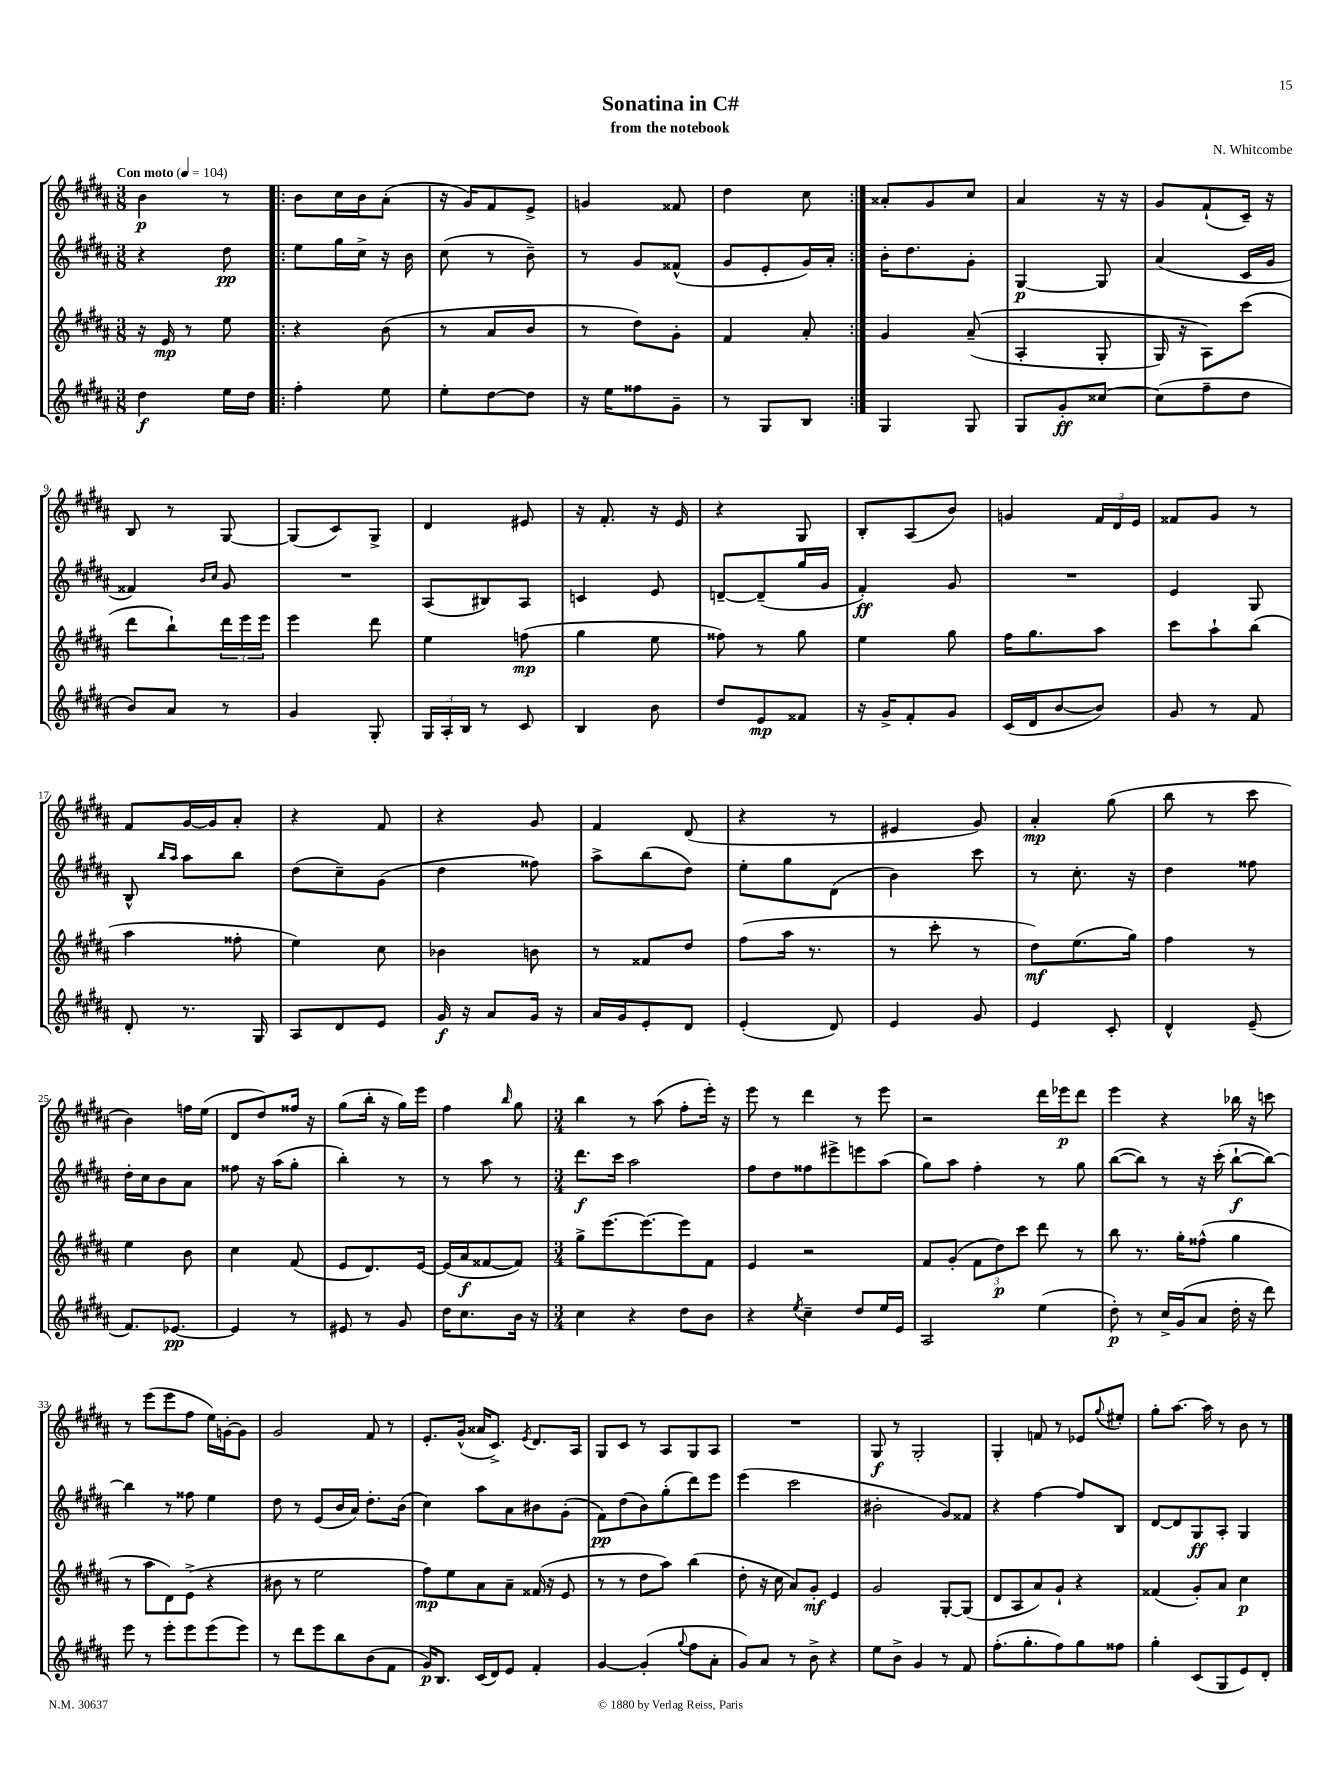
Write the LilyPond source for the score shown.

\header { title = "Sonatina in C#" composer = "N. Whitcombe" subtitle = "from the notebook" }
<<
\new StaffGroup <<
\new Staff = "s0" {
    \clef treble \key b \major \numericTimeSignature \time 3/8 \tempo "Con moto" 4 = 104
    b'4\p r8 |
    \repeat volta 2 { b'8 cis''16 b'16 ais'8-.( |
    r16 gis'16) fis'8 e'8-> |
    g'4 fisis'8 |
    dis''4 cis''8 | }
    aisis'8-. gis'8 cis''8 |
    ais'4 r16 r16 |
    gis'8 fis'8-!( cis'16--) r16 |
    b8 r8 gis8~ |
    gis8( cis'8) gis8-> |
    dis'4 eis'8 |
    r16 fis'8.-. r16 e'16 |
    r4 gis8 |
    b8-. ais8( b'8) |
    g'4 \tuplet 3/2 { fis'16 dis'16 e'16 } |
    fisis'8 gis'8 r8 |
    fis'8 gis'16~ gis'16 ais'8-. |
    r4 fis'8 |
    r4 gis'8 |
    fis'4 dis'8( |
    r4 r8 |
    eis'4 gis'8) |
    ais'4-.\mp gis''8( |
    b''8 r8 cis'''8 |
    b'4) f''16 e''16( |
    dis'8 dis''8) fisis''16 r16 |
    gis''8( b''16-. r16 gis''16) e'''16 |
    fis''4 \grace { b''16 } gis''8 |
    \numericTimeSignature \time 3/4 b''4 r8 ais''8( fis''8-. e'''16-.) r16 |
    e'''8 r8 dis'''4 r8 e'''8 |
    r2 dis'''16 ees'''16\p dis'''8 |
    e'''4 r4 bes''16 r16 c'''8 |
    r8 e'''8( e'''8 fis''8 e''16) g'16~-. g'8 |
    gis'2 fis'8 r8 |
    e'8.-. gis'16-^( aisis'16 cis'8.->) \acciaccatura { e'8 } dis'8. ais16 |
    gis8 cis'8 r8 ais8 gis8 ais8 |
    R2. |
    gis8\f r8 gis2-. |
    gis4-. f'8 r8 ees'8 \appoggiatura { gis''8 } eis''8-. |
    gis''8-. ais''8.~ ais''16 r8 b'8 r8 \bar "|." |
}
\new Staff = "s1" {
    \clef treble \key b \major \numericTimeSignature \time 3/8
    r4 dis''8\pp |
    \repeat volta 2 { e''8 gis''16 cis''16-> r16 b'16 |
    cis''8( r8 b'8--) |
    r8 gis'8 fisis'8-^( |
    gis'8 e'8-. gis'16) ais'16-. | }
    b'16-. dis''8. gis'8-. |
    gis4~\p gis8 |
    ais'4( cis'16 gis'16 |
    fisis'4) \grace { b'16 cis''16 } gis'8 |
    R4. |
    ais8( bis8) ais8 |
    c'4 e'8 |
    d'8~-- d'8--( gis''16 gis'16 |
    fis'4-.\ff) gis'8 |
    R4. |
    e'4 gis8 |
    b8-^ \grace { b''16 ais''16 } ais''8 b''8 |
    dis''8( cis''8--) gis'8( |
    dis''4 fisis''8) |
    ais''8-> b''8( dis''8) |
    e''8-. gis''8 dis'8( |
    b'4) cis'''8 |
    r8 cis''8.-. r16 |
    dis''4 fisis''8 |
    dis''16-. cis''16 b'8 ais'8 |
    fisis''8 r16 ais''16( gis''8-. |
    b''4-.) r8 |
    r8 ais''8 r8 |
    \numericTimeSignature \time 3/4 dis'''8.\f cis'''16 ais''2 |
    fis''8 dis''8 fisis''8 eis'''8-> e'''8 ais''8( |
    gis''8) ais''8 fis''4-. r8 gis''8 |
    b''8~( b''8) r8 r16 cis'''16-.( b''8~-!\f b''8~) |
    b''4 r8 fisis''8 e''4 |
    dis''8 r8 e'8( b'16 ais'16) dis''8.-. b'16( |
    cis''4) ais''8 ais'8 bis'8 gis'8-.( |
    fis'8\pp) dis''8( b'8) gis''8-.( dis'''8) e'''8 |
    e'''4( cis'''2 |
    bis'2-. gis'8) fisis'8 |
    r4 fis''4~ fis''8 b8 |
    dis'8~ dis'8 gis8\ff ais8-. gis4 \bar "|." |
}
\new Staff = "s2" {
    \clef treble \key b \major \numericTimeSignature \time 3/8
    r16 e'16\mp r8 e''8 |
    \repeat volta 2 { r4 b'8( |
    r8 ais'8 b'8 |
    r8 dis''8) gis'8-. |
    fis'4 ais'8-. | }
    gis'4 ais'8--(\( |
    ais4-. gis8-. |
    gis16) r16 ais8\) cis'''8( |
    dis'''8 b''8-!) \tuplet 3/2 { dis'''16 e'''16 e'''16 } |
    e'''4 dis'''8 |
    e''4 f''8\mp( |
    gis''4 e''8 |
    fisis''8) r8 gis''8 |
    e''4 gis''8 |
    fis''16 gis''8. ais''8 |
    cis'''8 ais''8-! b''8( |
    ais''4 fisis''8-. |
    e''4) cis''8 |
    bes'4 b'8 |
    r8 fisis'8 dis''8 |
    fis''8( ais''16 r8. |
    r8 cis'''8-. r8 |
    dis''8\mf) e''8.( gis''16) |
    fis''4 r8 |
    e''4 b'8 |
    cis''4 fis'8( |
    e'8 dis'8.) e'16~ |
    e'16( ais'16\f fisis'8~ fisis'8) |
    \numericTimeSignature \time 3/4 gis''8-> e'''8.~ e'''8.~ e'''8 fis'8 |
    e'4 r2 |
    fis'8 gis'8-.( \tuplet 3/2 { fis'8 dis''8\p) cis'''8 } dis'''8 r8 |
    b''8 r8. gis''16-. fisis''8-^( gis''4 |
    r8 ais''8 dis'8) e'8->( r4 |
    bis'8 r8 e''2 |
    fis''8\mp) e''8 ais'8 ais'8-- fisis'16( r16 e'8 |
    r8 r8 dis''8 ais''8) b''4( |
    dis''8-. r16 cis''16 ais'8) gis'8-.\mf e'4 |
    gis'2 gis8~-. gis8( |
    dis'8 ais8 ais'8) gis'8-! r4 |
    fisis'4( gis'8-.) ais'8 cis''4\p \bar "|." |
}
\new Staff = "s3" {
    \clef treble \key b \major \numericTimeSignature \time 3/8
    dis''4\f e''16 dis''16 |
    \repeat volta 2 { fis''4-. e''8 |
    e''8-. dis''8~ dis''8 |
    r16 e''16 fisis''8 gis'8-- |
    r8 gis8 b8 | }
    gis4 gis8 |
    gis8 gis'8-.\ff cisis''8~ |
    cisis''8( fis''8-- dis''8 |
    b'8) ais'8 r8 |
    gis'4 gis8-. |
    \tuplet 3/2 { gis16 ais16-. b16 } r8 cis'8 |
    b4 b'8 |
    dis''8 e'8\mp fisis'8 |
    r16 gis'16-> fis'8-. gis'8 |
    cis'16( dis'16 b'8~ b'8) |
    gis'8 r8 fis'8 |
    dis'8-. r8. gis16 |
    ais8 dis'8 e'8 |
    gis'16\f r16 ais'8 gis'16 r16 |
    ais'16 gis'16 e'8-. dis'8 |
    e'4-.( dis'8) |
    e'4 gis'8 |
    e'4 cis'8-. |
    dis'4-^ e'8--( |
    fis'8.) ees'8.~\pp |
    ees'4 r8 |
    eis'8 r8 gis'8 |
    dis''16 cis''8. b'16 r16 |
    \numericTimeSignature \time 3/4 cis''4 r4 dis''8 b'8 |
    r4 \acciaccatura { e''8 } cis''4-- dis''8 e''16 e'16 |
    ais2 e''4( |
    dis''8-.\p) r8 cis''16-> gis'16( ais'8 dis''16-. r16 dis'''8) |
    e'''8 r8 e'''8-. e'''8 e'''8( e'''8) |
    r8 dis'''8 e'''8 b''8 b'8( fis'8 |
    gis'16\p) b8. cis'16( dis'16) e'8 fis'4-. |
    gis'4~ gis'4-.( \appoggiatura { gis''8 } fis''8 ais'8-. |
    gis'8) ais'8 r8 b'8-> r4 |
    e''8 b'8-> gis'4 r8 fis'8 |
    fis''8.-.( gis''8.-. fis''8) gis''8 fisis''8 |
    gis''4-. cis'8( gis8 e'8) dis'8-. \bar "|." |
}
>>
>>
